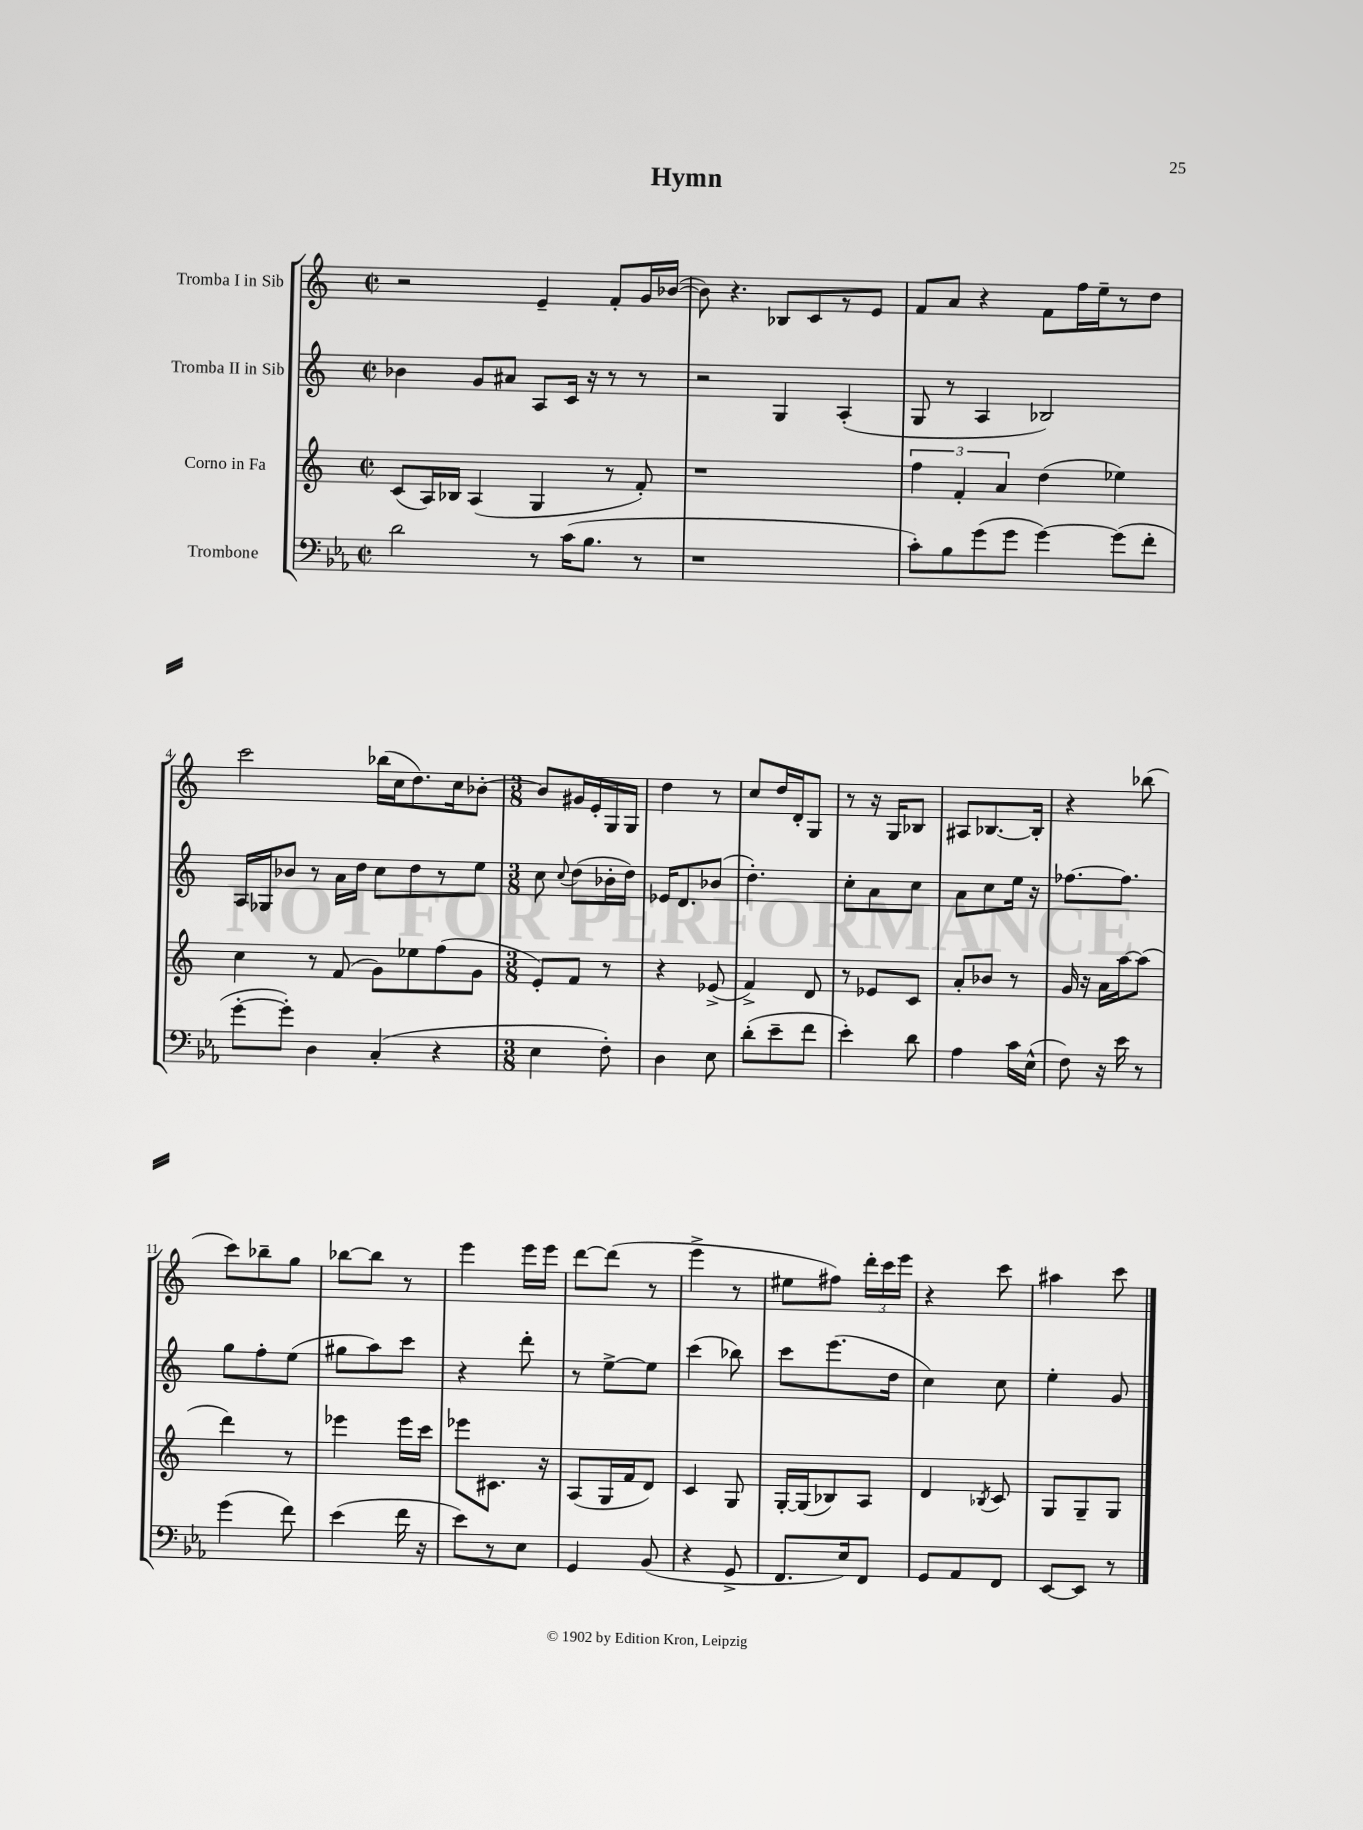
\header { title = "Hymn" }
<<
\new StaffGroup <<
\new Staff = "s0" \with { instrumentName = "Tromba I in Sib" } {
    \clef treble \key c \major \defaultTimeSignature \time 2/2
    \autoBeamOff r2 e'4-- f'8[-. g'16 bes'16]~( |
    bes'8) r4. bes8[ c'8 r8 e'8] |
    f'8[ a'8] r4 f'8[ f''16 e''16-- r8 d''8] |
    c'''2 bes''16[( c''16 d''8.) c''16 bes'8]~-. |
    \numericTimeSignature \time 3/8 bes'8[ gis'16 e'16-. g16 g16] |
    d''4 r8 |
    c''8[ d''16 d'16-. g8] |
    r8 r16 g16[ bes8] |
    ais8[ bes8.~ bes16]-. |
    r4 bes''8( |
    c'''8[) bes''8-- g''8] |
    bes''8[~ bes''8] r8 |
    e'''4 e'''16[ e'''16] |
    d'''8[~ d'''8]( r8 |
    e'''4-> r8 |
    eis''8[ fis''8]) \tuplet 3/2 { d'''16[-. c'''16 e'''16] } |
    r4 c'''8 |
    ais''4 c'''8 \bar "|." |
}
\new Staff = "s1" \with { instrumentName = "Tromba II in Sib" } {
    \clef treble \key c \major \defaultTimeSignature \time 2/2
    \autoBeamOff bes'4 g'8[ ais'8] a8[ c'16] r16 r8 r8 |
    r2 g4 a4-.( |
    g8 r8 a4 bes2) |
    a16[ ges16 bes'8] r8 a'16[ d''16] c''8[ d''8 r8 e''8] |
    \numericTimeSignature \time 3/8 c''8 \appoggiatura { c''8 } d''8[( bes'16-. d''16]) |
    ees'16[ d'8. bes'8]( |
    d''4.-.) |
    c''8[-. a'8 c''8] |
    a'8[ c''8 e''16] r16 |
    fes''8.[~ fes''8.] |
    g''8[ f''8-. e''8]( |
    gis''8[ a''8) c'''8] |
    r4 d'''8-. |
    r8 e''8[~-> e''8] |
    c'''4( bes''8) |
    c'''8[ e'''8.( d''16] |
    c''4) c''8 |
    e''4-. g'8 \bar "|." |
}
\new Staff = "s2" \with { instrumentName = "Corno in Fa" } {
    \clef treble \key c \major \defaultTimeSignature \time 2/2
    \autoBeamOff c'8[( a16) bes16] a4( g4 r8 f'8-.) |
    r1 |
    \tuplet 3/2 { f''4 f'4-. a'4 } d''4( ees''4) |
    c''4 r8 f'8( g'8[) ees''8 f''8( g'8] |
    \numericTimeSignature \time 3/8 e'8[-.) f'8] r8 |
    r4 ees'8->( |
    f'4->) d'8 |
    r8 ees'8[ c'8] |
    a'8[-. bes'8] r8 |
    g'16 r16 a'16[ a''16~ a''8]( |
    d'''4) r8 |
    ees'''4 ees'''16[ c'''16] |
    ees'''8[ cis'8.] r16 |
    a8[( g16 f'16 d'8]) |
    c'4 g8 |
    g16[~-. g16( bes8) a8] |
    d'4 \acciaccatura { bes8 } c'8 |
    g8[ g8-- g8] \bar "|." |
}
\new Staff = "s3" \with { instrumentName = "Trombone" } {
    \clef bass \key ees \major \defaultTimeSignature \time 2/2
    \autoBeamOff d'2 r8 c'16[( bes8.] r8 |
    r1 |
    c'8[-.) bes8 g'8( g'8] g'4~) g'8[( f'8]-. |
    g'8[~-. g'8]-.) d4 c4-.( r4 |
    \numericTimeSignature \time 3/8 ees4 f8-.) |
    d4 ees8 |
    d'8[-.( ees'8-- f'8] |
    ees'4-.) d'8 |
    aes4 c'16[ ees16]-^( |
    f8) r16 ees'16 r8 |
    g'4( f'8) |
    ees'4( f'16 r16 |
    ees'8[) r8 ees8] |
    g,4 bes,8( |
    r4 g,8-> |
    f,8.[ ees16) f,8] |
    g,8[ aes,8 f,8] |
    ees,8[~ ees,8] r8 \bar "|." |
}
>>
>>
